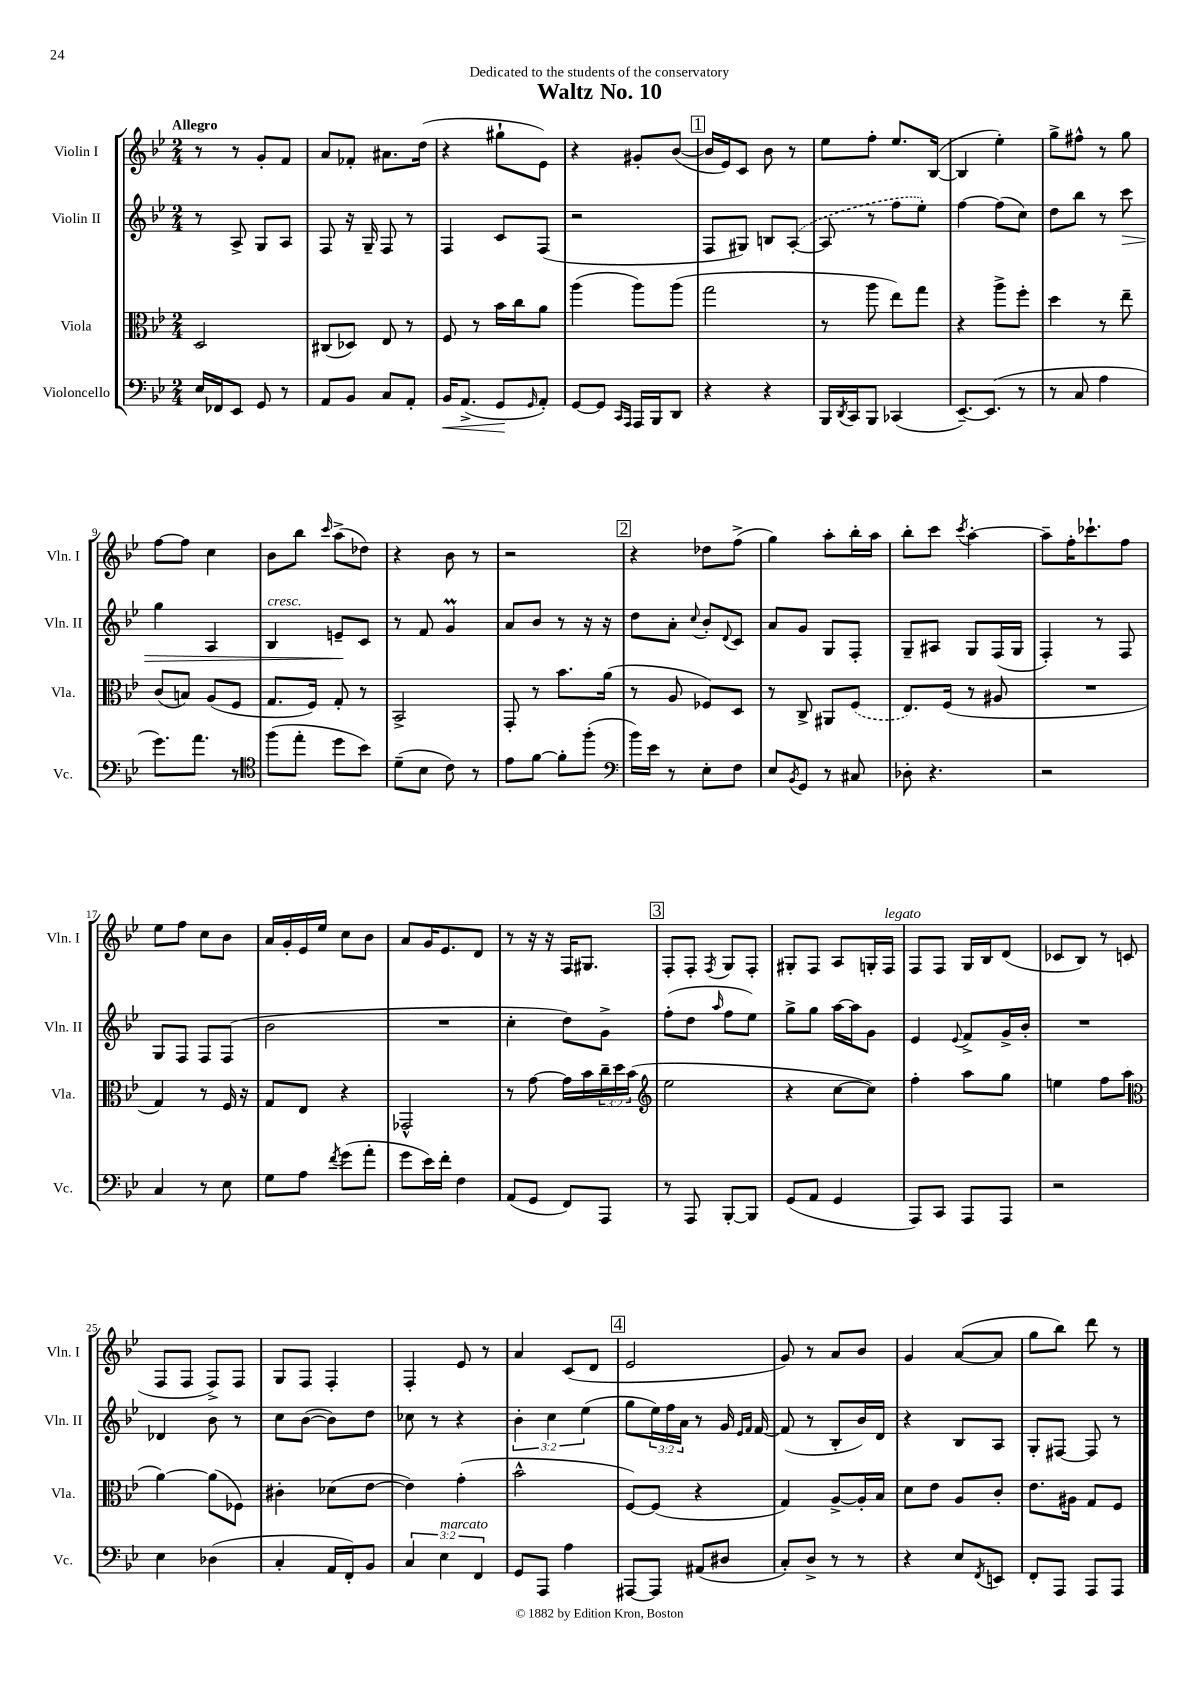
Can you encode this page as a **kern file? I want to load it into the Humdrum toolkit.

**kern	**kern	**kern	**kern
*staff4	*staff3	*staff2	*staff1
*clefF4	*clefC3	*clefG2	*clefG2
*k[b-e-]	*k[b-e-]	*k[b-e-]	*k[b-e-]
*M2/4	*M2/4	*M2/4	*M2/4
16E-/LL	2D/	8r	8r
16FF-/J	.	.	.
8EE-/J	.	8A^/	8r
8GG/	.	8G/L	8g'/L
8r	.	8A/J	8f/J
=	=	=	=
8AA/L	(8C#/L	8F/	8a/L
8BB-/J	8D-/J)	16r	8f-'/J
.	.	16G~/	.
8C/L	8E-/	8F/	8.a#\L
8AA'/J	8r	8r	.
.	.	.	(16dd\Jk
=	=	=	=
16BB-/LK	8F/	4F/	4r
(8.AA^/J	.	.	.
.	8r	.	.
8GG/L	16b-\LL	8c/L	8gg#`\L
.	16cc\J	.	.
16qqGG/	.	.	.
8AA'/J)	8a\J	(8F/J	8e-\J)
=	=	=	=
[8GG/L	(4aa\	2r	4r
8GG/]J	.	.	.
16qqCC/LL	.	.	.
16qqAAA/JJ	.	.	.
16AAA/LL	8aa\L)	.	8g#'/L
16BBB-/J	.	.	.
8DD/J	(8aa\J	.	([8b-/J
=	=	=	=
4r	2gg\	8F/L	16b-/]LL
.	.	.	16e-/J)
.	.	8G#/J)	8c/J
4r	.	8B/L	8b-\
.	.	([8A'/J	8r
=	=	=	=
16BBB-/LL	8r	8A/]	8ee-\L
8qDD/	.	.	.
16CC/J	.	.	.
8BBB-/J	8aa\	8r	8ff'\J
(4CC-/	8ee-\L)	8ff\L	8.ee-/L
.	8gg\J	8ee-'\J)	.
.	.	.	([16B-/Jk
=	=	=	=
[8.EE-~/L)	4r	[4ff\	4B-/]
(8.EE-/]J	.	.	.
.	8aa^\L	(8ff\]L	4ee-'\)
8r	8ff'\J	8cc\J)	.
=	=	=	=
8r	4dd\	8dd\L	8gg^\L
8C/	.	8bb-\J	8ff#^^\J
4A\	8r	8r	8r
.	8ee-~\	8ccc\	8gg\
=	=	=	=
8.g\L)	(8c/L	4gg\	[8ff\L
.	8B/J)	.	8ff\]J
8.a\J	.	.	.
.	(8A/L	4A/	4cc\
8r	8F/J	.	.
=	=	=	=
*clefC4	*	*	*
(8ff\L	8.G/L	4B-/	8b-\L
8ee-'\J	.	.	8bb-\J
.	16F/Jk)	.	.
.	.	.	16qqccc/
8dd\L	8G'/	8e~/L	(8aa^\L
8b-\J)	8r	8c/J	8dd-\J)
=	=	=	=
(8d~\L	2BB-^/	8r	4r
8B-\J	.	8f/	.
8c\)	.	4g/	8b-\
8r	.	.	8r
=	=	=	=
8e-\L	8GG'/	8a/L	2r
[8f\J	8r	8b-/J	.
8f'\]L	8.b-\L	8r	.
(8ff'\J	.	16r	.
.	(16a\Jk	16r	.
=	=	=	=
*clefF4	*	*	*
16b-\LL)	8r	8dd\L	4r
16e-\JJ	.	.	.
8r	8A/	8a'\J	.
.	.	8qqcc/	.
8E-'\L	8F-/L)	8b-'/L	8dd-\L
.	.	8qqd/	.
8F\J	8D/J	8c/J	(8ff^\J
=	=	=	=
8E-/L	8r	8a/L	4gg\)
8qBB-/	.	.	.
8GG/J	8C^/	8g/J	.
8r	8AA#/L	8G/L	8aa'\L
8C#/	(8F/J	8F'/J	16bb-'\L
.	.	.	16aa\JJ
=	=	=	=
8D-'\	8.E-/L)	8G~/L	8bb-'\L
4.r	.	8A#/J	8ccc\J
.	(16F/Jk	.	.
.	.	.	8qccc/
.	8r	8G/L	[4aa'\
.	8A#/	(16F/L	.
.	.	16G/JJ	.
=	=	=	=
2r	2r	4F'/)	8aa~\]L
.	.	.	16ff'\K
.	.	.	8.ccc-`\
.	.	8r	.
.	.	8F/	8ff\J
=	=	=	=
4C/	4G/)	8G/L	8ee-\L
.	.	8F/J	8ff\J
8r	8r	8F/L	8cc\L
8E-\	16F/	(8F/J	8b-\J
.	16r	.	.
=	=	=	=
8G\L	8G/L	2b-\	16a/LL
.	.	.	16g'/
8A\J	8E-/J	.	16e-/
.	.	.	16ee-/JJ
8qf/	.	.	.
(8g\L	4r	.	8cc\L
8a'\J	.	.	8b-\J
=	=	=	=
8g\L	2GG-^^/	2r	8a/L
16e-\L)	.	.	16g/K
16f'\JJ	.	.	8.e-/
4F\	.	.	.
.	.	.	8d/J
=	=	=	=
(8AA/L	8r	4cc'\	8r
8GG/J	[8g\	.	16r
.	.	.	16r
8FF/L)	16g\]LL	8dd\L)	16F/LK
.	16b-\	.	8.G#/J
8AAA/J	24cc~\	8g^\J	.
.	24dd\	.	.
.	(24b-\JJ	.	.
=	=	=	=
*	*clefG2	*	*
8r	2ee-\	(8ff'\L	8F'/L
8AAA/	.	8dd\J	8F'/J
.	.	16qqaa/	8qF/
[8BBB-'/L	.	8ff\L	8G/L
8BBB-/]J	.	8ee-\J)	8F'/J
=	=	=	=
(8GG/L	4r	8gg^\L	8G#'/L
8AA/J	.	8gg\J	8F/J
4GG/	[8cc\L	[16aa\LL	8A/L
.	.	16aa\]J	.
.	8cc\]J)	8g\J	16G'/L
.	.	.	16F/JJ
=	=	=	=
8AAA/L)	4ff'\	4e-/	8F/L
8CC/J	.	.	8F/J
.	.	8qqe-/	.
8AAA/L	8aa\L	8f^/L	16G/LL
.	.	.	16B-/J
8AAA/J	8gg\J	16g^/L	(8d/J
.	.	16b-'/JJ	.
=	=	=	=
2r	4ee\	2r	8c-/L
.	.	.	8B-/J)
.	8ff\L	.	8r
.	(8aa\J	.	(8c/
=	=	=	=
*	*clefC3	*	*
4E-\	[4a\)	4d-/	8F/L
.	.	.	8F/J
(4D-\	(8a\]L	8b-\	8F^/L)
.	8F-\J)	8r	8F/J
=	=	=	=
4C'/	4c#'\	8cc\L	8G/L
.	.	([8b-\J	8F/J
16AA/LL	(8d-\L	8b-\]L)	4F'/
16FF'/J)	.	.	.
8BB-/J	[8e-\J	8dd\J	.
=	=	=	=
6C/	4e-\])	8cc-\	4F'/
.	.	8r	.
6E-\	.	.	.
.	(4g'\	4r	8e-/
6FF/	.	.	.
.	.	.	8r
=	=	=	=
8GG/L	2b-^^\	6b-'\	4a/
8AAA/J	.	.	.
.	.	6cc\	.
4A\	.	.	(8c/L
.	.	(6ee-\	.
.	.	.	8d/J
=	=	=	=
[8AAA#/L	[8F/L)	8gg\L	2e-/
8AAA#/]J	(8F/]J	24ee-\L)	.
.	.	24ff\	.
.	.	24a\JJ	.
(8AA#/L	4r	8r	.
8D#/J	.	16g/	.
.	.	16qqe-/LL	.
.	.	16qqf/JJ	.
.	.	[16f/	.
=	=	=	=
8C'/L)	4G/)	(8f/]	8g/)
8D^/J	.	8r	8r
8r	[8A^/L	8B-'/L	8a/L
8r	16A'/]L	16b-/L)	8b-/J
.	16B-/JJ	16d/JJ	.
=	=	=	=
4r	8d\L	4r	4g/
.	8e-\J	.	.
8E-/L	8A/L	8B-/L	([8a/L
8qFF/	.	.	.
8EE/J	8c'/J	8A/J	8a/]J
=	=	=	=
8FF'/L	8.e-\L	8G'/L	8gg\L
8AAA/J	.	[8F#/J	8bb-\J)
.	16A#\Jk	.	.
8AAA/L	8G/L	8F#/]	8ddd\
8AAA/J	8F/J	8r	8r
==	==	==	==
*-	*-	*-	*-
